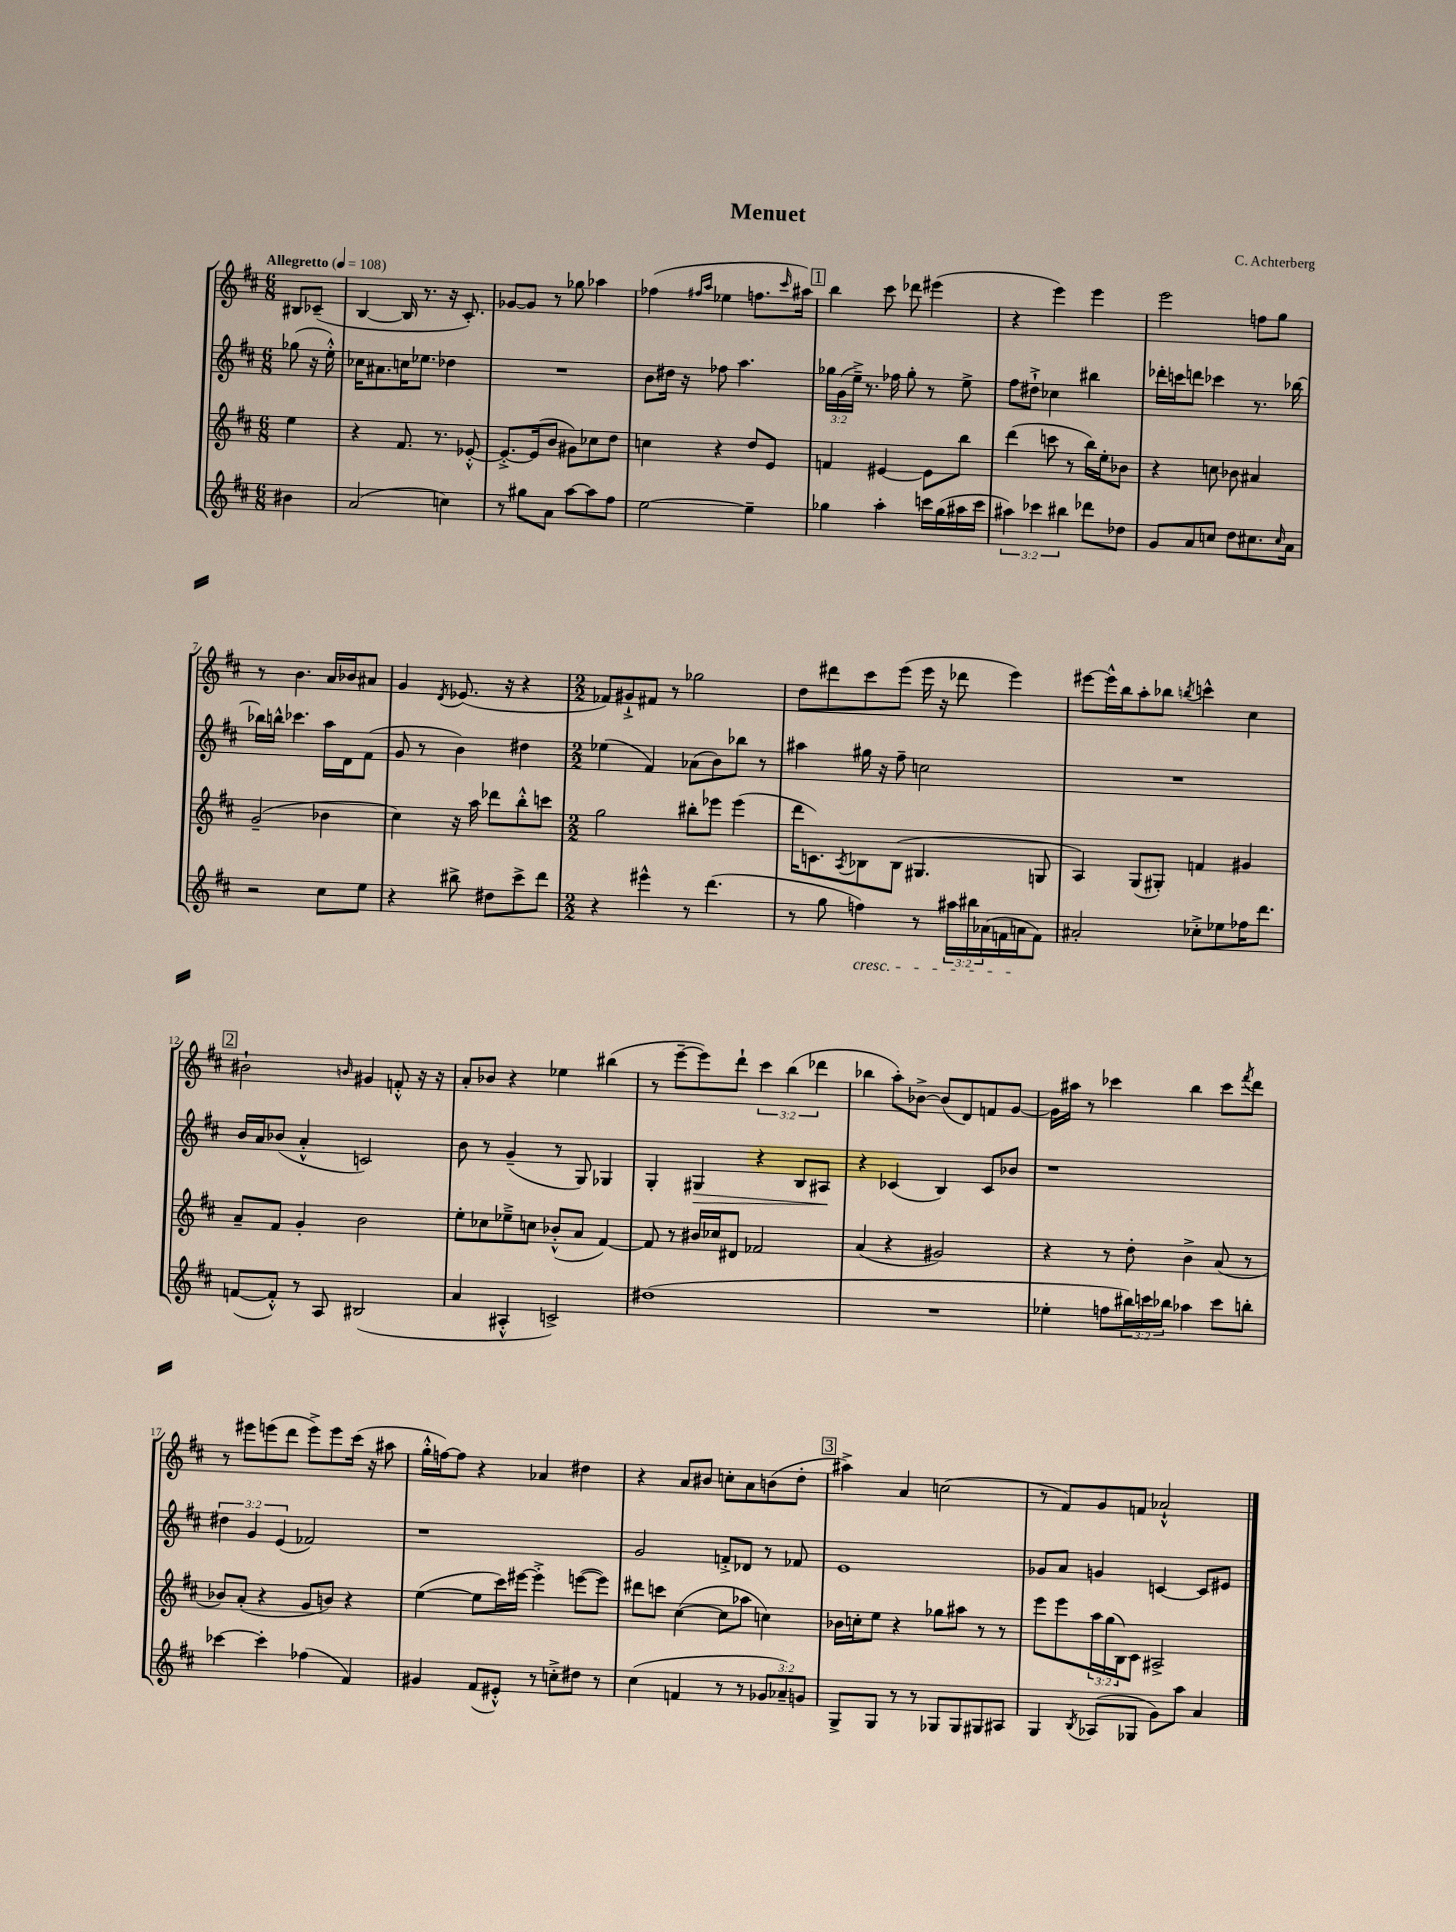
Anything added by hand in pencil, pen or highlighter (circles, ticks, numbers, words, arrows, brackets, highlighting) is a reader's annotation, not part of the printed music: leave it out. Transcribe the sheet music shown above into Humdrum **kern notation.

**kern	**kern	**kern	**kern
*staff4	*staff3	*staff2	*staff1
*clefG2	*clefG2	*clefG2	*clefG2
*k[f#c#]	*k[f#c#]	*k[f#c#]	*k[f#c#]
*M6/8	*M6/8	*M6/8	*M6/8
*MM108	*MM108	*MM108	*MM108
4b#	4ee	(8gg-	8B#
.	.	16r	(8c-~
.	.	16ee'^^)	.
=	=	=	=
(2a	4r	16cc-	[4B
.	.	8.a#	.
.	8.f#	16cc	16B]
.	.	8.ee-	8.r
.	8.r	.	.
4cc)	.	4dd-	16r
.	.	.	8.c#')
.	[8e-'^^	.	.
=	=	=	=
8r	8.e-'^_	2.r	[8g-
8gg#	.	.	8g-]
.	(16e-]	.	.
8a	8b	.	8r
[8aa	8g#)	.	8gg-
8aa]	8cc-	.	4aa-
8ff#	8dd	.	.
=	=	=	=
[2ee	4cc	8b	(4ff-
.	.	16dd#	.
.	.	16r	.
.	.	.	16qqff#
.	.	.	16qqaa
.	4r	8ff-	4ee-
.	.	4.aa	.
4ee~]	8dd	.	8.ff
.	8e	.	.
.	.	.	16qqccc#
.	.	.	16aa#)
=	=	=	=
4gg-	4f	24gg-	4bb
.	.	(24g	.
.	.	24ee~^)	.
.	.	8.r	.
4aa'	[4e#	.	8ccc#
.	.	16ff-	.
.	.	8gg-'	8ddd-
16ccc	8e#]	8r	(4eee#
(16gg-	.	.	.
16aa#	8bb	8ee^	.
16ccc	.	.	.
=	=	=	=
6aa#)	(4ddd	8ff#	4r
.	.	8dd#`^	.
6ccc-	.	.	.
.	8ccc	4cc-	4eee)
6bb#	.	.	.
.	8r	.	.
8ddd-	16bb)	4bb#	4eee
.	16ee'	.	.
8dd-	8b-	.	.
=	=	=	=
8g	4r	16ddd-'	2eee
.	.	16ccc	.
8a	.	8ddd	.
8cc	8cc	4ccc-	.
8dd	8b-	.	.
8.cc#	4a#	8.r	8ff
.	.	.	8gg
16qqcc#	.	.	.
16a	.	[16bb-	.
=	=	=	=
2r	(2g~	16bb-]	8r
.	.	16bb^^	.
.	.	4.ccc-	4.b
8cc#	4b-	16aa	16a
.	.	16d	16b-
8ee	.	(8f#	8a#
=	=	=	=
4r	4cc#)	8g	4g
.	.	8r	.
.	.	.	8qd
8bb#^	16r	4b)	(8.e-
.	16aa	.	.
8dd#	8ddd-	.	.
.	.	.	16r
8ccc#^	8bb'^^	4dd#	4r
8ddd	8ccc	.	.
=	=	=	=
*M2/2	*M2/2	*M2/2	*M2/2
4r	2gg	(4ee-	8f-)
.	.	.	8g#`^
4eee#^^	.	4f#)	8f#
.	.	.	8r
8r	8bb#'	(8a-	2gg-
(4.ddd	8eee-	8b)	.
.	(4eee-	8bb-	.
.	.	8r	.
=	=	=	=
8r	16ddd	4aa#	8dd
.	8.c)	.	.
8gg	.	.	8ddd#
.	8qA	.	.
4ff)	8B-	16gg#	8ccc#
.	.	16r	.
.	(8B-	8ff#~	(8eee
8r	4.G#	2cc	16eee
.	.	.	16r
24aa#	.	.	8ddd-
24bb#	.	.	.
(24a-	.	.	.
16f	.	.	4eee)
16a	.	.	.
8f)	8G	.	.
=	=	=	=
2a#'	4A)	1r	[8eee#
.	.	.	16eee#^^]
.	.	.	16bb
.	(8G	.	8aa'
.	8G#')	.	8bb-
.	.	.	8qbb
8cc-'^	4f	.	4ccc^^
8ee-	.	.	.
16ff-	4g#	.	4cc#
8.ddd	.	.	.
=	=	=	=
([8f	8a~	16b	2b#`
.	.	16a	.
8f'^^])	8f#	(8b-	.
8r	4g'	4a'^^	.
8A	.	.	.
.	.	.	16qqb
(2B#	2b	2c)	4g#
.	.	.	8f'^^
.	.	.	16r
.	.	.	16r
=	=	=	=
4a	8ee'	8b	8a'
.	8cc-	8r	8b-
4A#'^^	8ee-~^	(4g~	4r
.	8cc	.	.
2c^)	(8b-'^^	8r	4ee-
.	8a	8G)	.
.	[4f#)	4G-	(4bb#
=	=	=	=
(1dd#	8f#]	4G'	8r
.	8r	.	[8eee~
.	16b#	4G#	8eee])
.	16cc-	.	.
.	8d#	.	8ddd`
.	2f-	4r	6ccc#
.	.	.	(6bb
.	.	8B	.
.	.	.	6ddd-
.	.	8A#	.
=	=	=	=
1r	(4a	4r	4bb-
.	4r	(4c-	8aa')
.	.	.	[8b-^
.	2g#)	4B)	(8b-]
.	.	.	8d)
.	.	8c-	8f
.	.	8b-	[8g
=	=	=	=
4ee-'	4r	1r	16g]
.	.	.	16aa#
.	.	.	8r
8ff	8r	.	4ccc-
24bb#)	8dd'	.	.
24ccc	.	.	.
24bb-	.	.	.
4aa-	4b^	.	4bb
8ccc	(8a	.	8ccc-
.	.	.	8qfff#
8bb'	8r	.	8ddd
=	=	=	=
[4ccc-	8b-)	6dd#	8r
.	(8a'	.	8eee#
.	.	6g	.
4ccc-']	4r	.	(8eee
.	.	(6e	.
.	.	.	8ddd
(4ff-	8g	2f-)	8eee^)
.	8b)	.	8eee
4f#)	4r	.	(16ccc#
.	.	.	16r
.	.	.	8aa#
=	=	=	=
4g#	([4ee	1r	16gg'^^
.	.	.	[16ff)
.	.	.	8ff]
(8f#	8ee]	.	4r
8e#'^^)	16ccc#)	.	.
.	[16eee#	.	.
8r	4eee#'^]	.	4a-
8cc'^	.	.	.
8dd#	([8eee	.	4dd#
8r	8eee])	.	.
=	=	=	=
(4cc#	8ddd#	2g	4r
.	8ccc	.	.
4f	([4cc#	.	8a
.	.	.	8b#
8r	8cc#]	8f'^	8cc'
8r	8aa-	8d-	8a
12g-	4cc)	8r	(8b
12a-~)	.	.	.
.	.	8f-	8dd'
12g	.	.	.
=	=	=	=
8G^	16b-	1e	4aa#^)
.	16cc'	.	.
8G	8ee	.	.
8r	4r	.	4a
8r	.	.	.
8G-	8gg-	.	(2cc
8G-	8aa#	.	.
8G#	8r	.	.
8A#	8r	.	.
=	=	=	=
4G	8eee	8g-	8r
.	8eee	8a	8f#)
8qB	.	.	.
(8A-	24aa	4g	8g
.	(24gg	.	.
.	24B)	.	.
8G-	8c#	.	8f
8g)	2A#^	[4c	2a-`^^
8aa	.	.	.
4a	.	8c]	.
.	.	8e#	.
==	==	==	==
*-	*-	*-	*-
